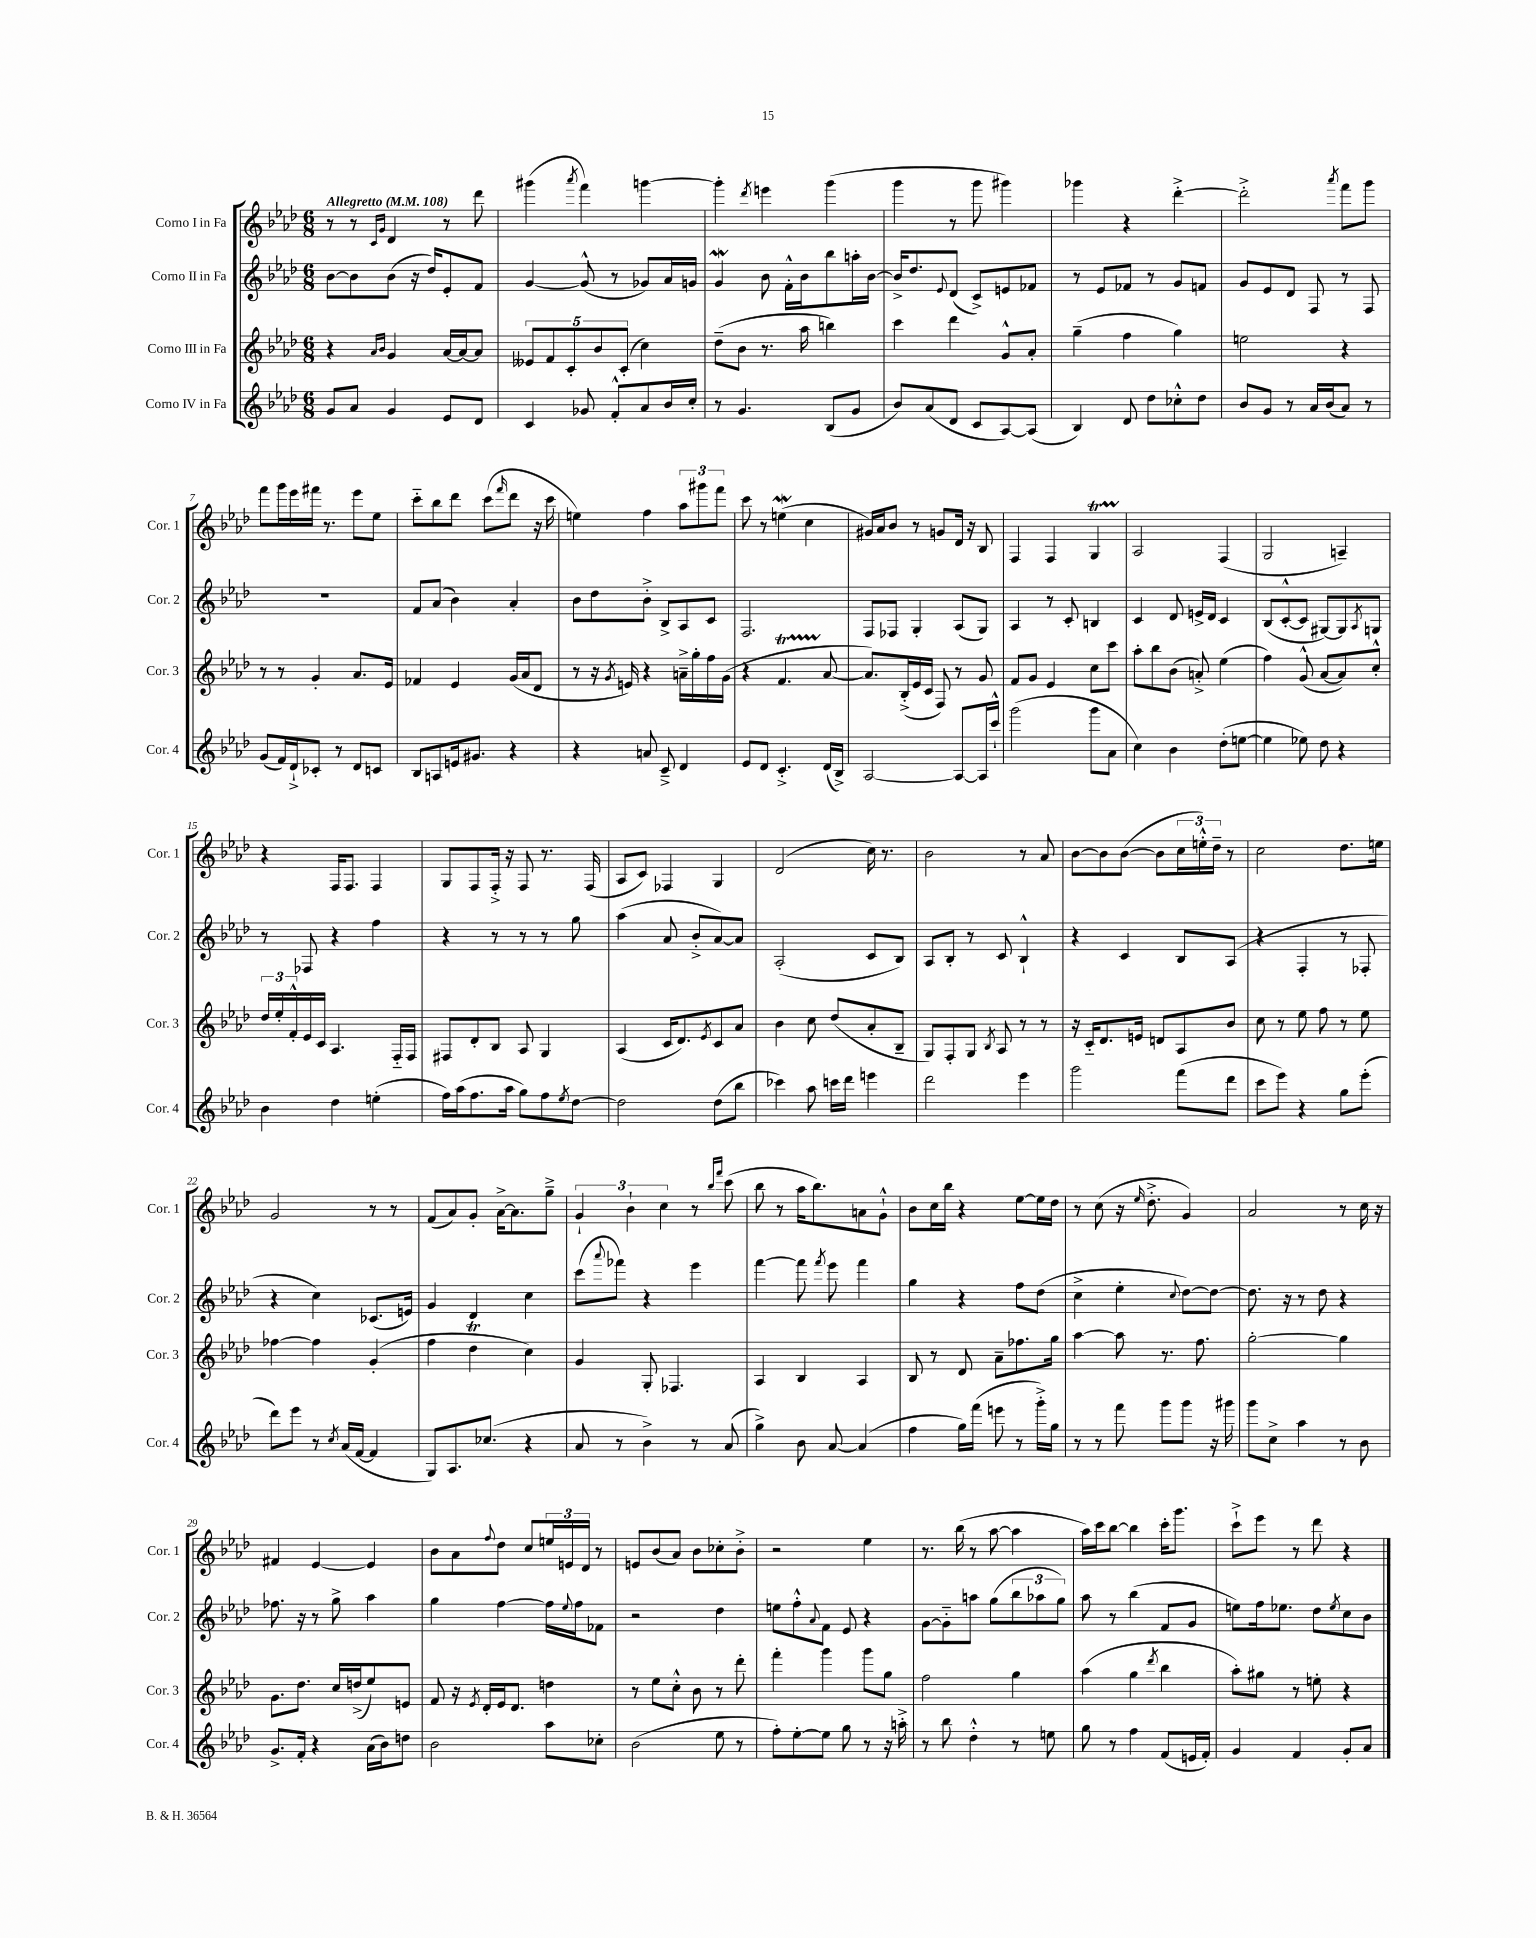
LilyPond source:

<<
\new StaffGroup <<
\new Staff = "s0" \with { instrumentName = "Corno I in Fa" shortInstrumentName = "Cor. 1" } {
    \clef treble \key aes \major \numericTimeSignature \time 6/8 \tempo "Allegretto" 4 = 108
    r8 r8 \grace { c'16 g'16 } des'4 r8 des'''8 |
    gis'''4( \acciaccatura { aes'''8 } f'''4) g'''4~ |
    g'''4-. \acciaccatura { des'''8 } e'''4 g'''4( |
    g'''4 r8 g'''8 gis'''4) |
    ges'''4 r4 des'''4~-.-> |
    des'''2-.-> \acciaccatura { aes'''8 } f'''8 g'''8 |
    f'''8 g'''16 ees'''16 fis'''16 r8. ees'''8 ees''8 |
    c'''8-_ bes''8 des'''8 c'''8( \grace { f'''16 } des'''8 r16 c'''16 |
    e''4) f''4 \tuplet 3/2 { aes''8 gis'''8 f'''8 } |
    c'''8 r8 e''4\mordent( c''4 |
    gis'16) aes'16 bes'8 r8 g'8 des'16 r16 bes8 |
    f4 f4 g4\startTrillSpan |
    aes2\stopTrillSpan f4( |
    g2 a4--) |
    r4 f16 f8. f4 |
    g8 f8 f16-.-> r16 f8 r8. f16( |
    aes8 c'8) fes4 g4 |
    des'2( c''16) r8. |
    bes'2 r8 aes'8 |
    bes'8~ bes'8 bes'8~( bes'8 \tuplet 3/2 { c''16 e''16-.-^) des''16-- } r8 |
    c''2 des''8. e''16 |
    g'2 r8 r8 |
    f'8( aes'8) g'8-. aes'16~-> aes'8. g''8---> |
    \tuplet 3/2 { g'4-! bes'4-! c''4 } r8 \grace { bes''16 f'''16 } c'''8( |
    bes''8 r8 aes''16 bes''8.) a'8 g'8-!-^ |
    bes'8 c''16 bes''16 r4 ees''8~ ees''16 des''16 |
    r8 c''8( r16 \grace { ees''16 } des''8.-.-> g'4) |
    aes'2 r8 c''16 r16 |
    fis'4 ees'4~ ees'4 |
    bes'8 aes'8 \appoggiatura { f''8 } des''8 c''8 \tuplet 3/2 { e''16 e'16 des'16 } r8 |
    e'8 bes'8( aes'8) bes'8 ces''8-. bes'8-.-> |
    r2 ees''4 |
    r8. bes''16( r8 aes''8~ aes''4 |
    aes''16) c'''16 bes''8~ bes''4 c'''16-. g'''8. |
    c'''8-!-> ees'''8 r8 des'''8 r4 \bar "|." |
}
\new Staff = "s1" \with { instrumentName = "Corno II in Fa" shortInstrumentName = "Cor. 2" } {
    \clef treble \key aes \major \numericTimeSignature \time 6/8
    bes'8~ bes'8 bes'8( r16 des''16) ees'8-. f'8 |
    g'4~ g'8-^( r8 ges'8) aes'16 g'16 |
    g'4\mordent bes'8 f'16-.-^ bes'16 bes''8 a''16-. bes'16~ |
    bes'16-> des''8. \appoggiatura { ees'8 } des'8( c'8->) e'8 fes'8 |
    r8 ees'8 fes'8 r8 g'8 f'8 |
    g'8 ees'8 des'8 f8 r8 f8 |
    R2. |
    f'8 aes'8( bes'4) aes'4-. |
    bes'8 des''8 bes'8-.-> bes8-> aes8 c'8 |
    f2. |
    f8 fes8 g4-. aes8( g8) |
    aes4 r8 c'8-. b4 |
    c'4 des'8 e'16-> des'16 c'4 |
    bes8( c'8~-.-^ c'8 gis8~) gis8 \acciaccatura { aes8 } g8 |
    r8 fes8 r4 f''4 |
    r4 r8 r8 r8 g''8 |
    aes''4( aes'8 bes'8-.-> aes'8~) aes'8 |
    aes2-.( c'8 bes8) |
    aes8 bes8-. r8 c'8 bes4-!-^ |
    r4 c'4 bes8 aes8( |
    r4 f4-. r8 fes8-. |
    r4 c''4) ces'8.( e'16) |
    g'4 des'4 c''4 |
    c'''8( \appoggiatura { aes'''8 } fes'''8) r4 ees'''4 |
    f'''4~ f'''8 \acciaccatura { f'''8 } ees'''8 f'''4 |
    g''4 r4 f''8 des''8( |
    c''4-> ees''4-. \appoggiatura { c''8 } des''8~) des''8~ |
    des''8. r16 r8 des''8 r4 |
    fes''8. r16 r8 g''8-> aes''4 |
    g''4 f''4~ f''16 \appoggiatura { ees''8 } f''16 fes'8 |
    r2 des''4 |
    e''8 f''8-.-^ \appoggiatura { aes'8 } f'8 ees'8 r4 |
    g'8~ g'8-_ a''8 g''8( \tuplet 3/2 { bes''8 aes''8 g''8) } |
    aes''8 r8 bes''4( f'8 g'8 |
    e''8) f''16 ees''8. des''8 \acciaccatura { ees''8 } c''8 bes'8 \bar "|." |
}
\new Staff = "s2" \with { instrumentName = "Corno III in Fa" shortInstrumentName = "Cor. 3" } {
    \clef treble \key aes \major \numericTimeSignature \time 6/8
    r4 \grace { aes'16 bes'16 } g'4 aes'16~ aes'16~ aes'8 |
    \tuplet 5/4 { eeses'8 f'8 c'8-. bes'8 c'8-.( } c''4) |
    des''8--( bes'8 r8. aes''16 b''4) |
    c'''4 des'''4 g'8-^ aes'8-. |
    g''4--( f''4 g''4) |
    e''2 r4 |
    r8 r8 g'4-. aes'8. ees'16 |
    fes'4 ees'4 g'16( aes'16 des'8 |
    r8 r16 \acciaccatura { g'8 } e'16) r4 a'16---> g''16-. f''16 g'16( |
    r4 f'4.\startTrillSpan aes'8~\stopTrillSpan |
    aes'8.) bes16-.->( ees'16 c'16 f8) r8 g'8 |
    f'8 g'8 ees'4 c''8 c'''8 |
    aes''8-. bes''8 bes'8( a'8-.->) ees''4( |
    f''4) g'8-^( aes'8~ aes'8) c''8-.-^ |
    \tuplet 3/2 { des''16 ees''16-. f'16-.-^ } ees'16 c'16 aes4. f16-_ f16 |
    fis8 des'8-. bes8 aes8 g4 |
    aes4( c'16 des'8.) \acciaccatura { ees'8 } c'8 aes'8 |
    bes'4 c''8 des''8( aes'8-. bes8-- |
    g8) f8-. g8 \acciaccatura { bes8 } aes8 r8 r8 |
    r16 c'16-_ des'8. e'16 d'8 aes8 bes'8 |
    c''8 r8 ees''8 f''8 r8 ees''8 |
    fes''4~ fes''4 g'4-.( |
    f''4 des''4\trill c''4) |
    g'4 g8-. fes4. |
    aes4 bes4 aes4 |
    bes8 r8 des'8 aes'8-- fes''8. g''16 |
    aes''4~ aes''8 r8. f''8. |
    g''2~-. g''4 |
    g'8. des''8. c''16 d''16->( ees''8) e'8 |
    f'8 r16 \acciaccatura { ees'8 } des'16-. ees'16 des'8. d''4 |
    r8 ees''8 c''8-.-^ bes'8 r8 des'''8-. |
    f'''4-. g'''4 g'''8 g''8 |
    f''2 g''4 |
    aes''4( g''4 \acciaccatura { des'''8 } bes''4 |
    aes''8-.) gis''8 r8 e''8-. r4 \bar "|." |
}
\new Staff = "s3" \with { instrumentName = "Corno IV in Fa" shortInstrumentName = "Cor. 4" } {
    \clef treble \key aes \major \numericTimeSignature \time 6/8
    g'8 aes'8 g'4 ees'8 des'8 |
    c'4 ges'8 f'8-.-^ aes'8 bes'16 c''16-. |
    r8 g'4. bes8( g'8 |
    bes'8) aes'8( des'8 c'8 aes8~) aes8( |
    bes4) des'8 des''8 ces''8-.-^ des''8 |
    bes'8 g'8 r8 aes'16 bes'16( aes'8) r8 |
    g'8( f'16) des'16-!-> ces'8-. r8 des'8 c'8 |
    bes8 a8 e'16 gis'8. r4 |
    r4 a'8 c'8---> des'4 |
    ees'8 des'8 c'4.-.-> des'16( bes16->) |
    aes2~ aes8~ aes16 c'''16-!-^ |
    g'''2( g'''8 aes'8 |
    c''4) bes'4 des''8-.( e''8~ |
    e''4 ees''8) des''8 r4 |
    bes'4 des''4 e''4-.( |
    f''16) aes''16( f''8. aes''16 g''8) f''8 \acciaccatura { ees''8 } des''8~ |
    des''2 des''8( bes''8 |
    ces'''4) aes''8 c'''16 des'''16 e'''4 |
    des'''2 ees'''4 |
    g'''2 f'''8( des'''8 |
    c'''8 ees'''8) r4 g''8 ees'''8-.( |
    des'''8) ees'''8 r8 \acciaccatura { c''8 } aes'16( f'16~ f'4 |
    g8) aes8. ces''8.( r4 |
    aes'8 r8 bes'4->) r8 aes'8( |
    g''4->) bes'8 aes'8~ aes'4( |
    f''4 g''16) f'''16( e'''8 r8 g'''16-.->) g''16 |
    r8 r8 f'''8 g'''8 g'''8 r16 gis'''16 |
    g'''8 c''8-> aes''4 r8 bes'8 |
    g'8.-> f'16-. r4 aes'16( bes'16) d''8 |
    bes'2 aes''8 ces''8-. |
    bes'2( ees''8 r8 |
    f''8-.) ees''8~-. ees''8 g''8 r8 r16 a''16-.-> |
    r8 bes''8 des''4-.-^ r8 e''8 |
    g''8 r8 f''4 f'8( e'16 f'16-.) |
    g'4 f'4 g'8-. aes'8 \bar "|." |
}
>>
>>
